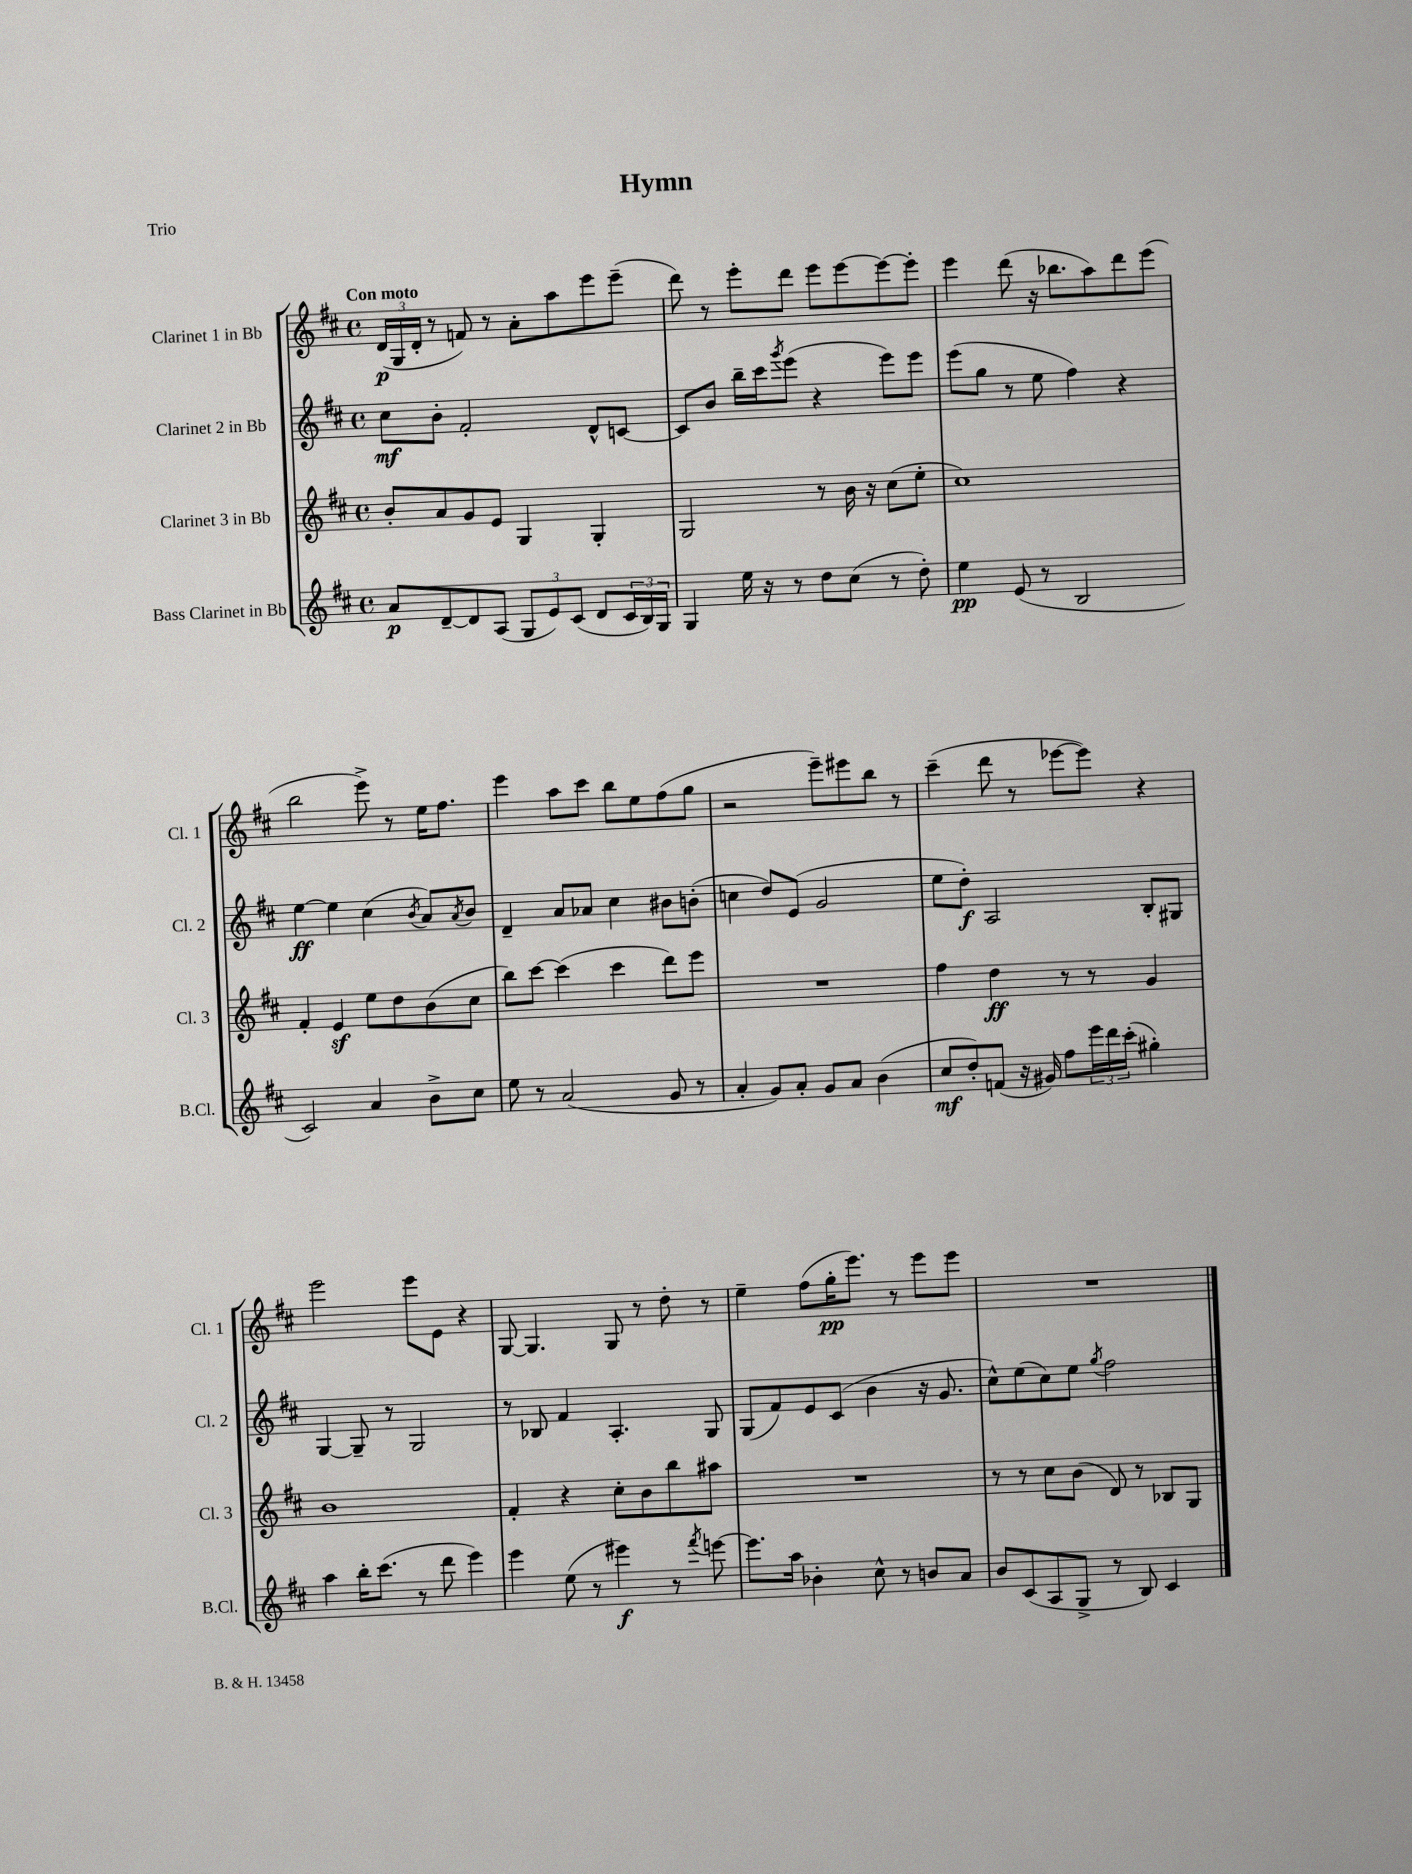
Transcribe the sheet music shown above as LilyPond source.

\header { title = "Hymn" piece = "Trio" }
<<
\new StaffGroup <<
\new Staff = "s0" \with { instrumentName = "Clarinet 1 in Bb" shortInstrumentName = "Cl. 1" } {
    \clef treble \key d \major \defaultTimeSignature \time 4/4 \tempo "Con moto"
    \tuplet 3/2 { d'16\p( g16 d'16-. } r8 f'8) r8 a'8-. a''8 e'''8 e'''8--( |
    d'''8) r8 e'''8-. d'''8 e'''8 e'''8~ e'''8~ e'''8-. |
    e'''4 d'''8( r16 bes''8. a''8) d'''8 e'''8( |
    b''2 e'''8->) r8 e''16 fis''8. |
    e'''4 a''8 cis'''8 b''8 e''8 fis''8( g''8 |
    r2 e'''8--) eis'''8 b''8 r8 |
    cis'''4--( d'''8 r8 ees'''8~ ees'''8) r4 |
    e'''2 e'''8 e'8 r4 |
    g8~ g4. g8 r8 d''8-. r8 |
    e''4-- fis''8( g''16-.\pp e'''8.) r8 e'''8 e'''8 |
    R1 \bar "|." |
}
\new Staff = "s1" \with { instrumentName = "Clarinet 2 in Bb" shortInstrumentName = "Cl. 2" } {
    \clef treble \key d \major \defaultTimeSignature \time 4/4
    cis''8\mf b'8-. fis'2-. d'8-^ c'8~ |
    c'8 b'8 b''16-- cis'''16 \acciaccatura { g'''8 } e'''8( r4 e'''8) e'''8 |
    e'''8( g''8 r8 e''8 fis''4) r4 |
    e''4~\ff e''4 cis''4( \acciaccatura { b'8 } a'8) \acciaccatura { a'8 } b'8 |
    d'4-- a'8 aes'8 cis''4 bis'8 b'8-.( |
    c''4 d''8) e'8( g'2 |
    e''8 d''8-.\f) a2 b8-. gis8 |
    g4~ g8-- r8 g2 |
    r8 bes8 fis'4 a4.-. g8 |
    g8( fis'8) e'8 cis'8( b'4 r16 g'8. |
    cis''8-^) e''8( cis''8) e''8 \acciaccatura { g''8 } fis''2 \bar "|." |
}
\new Staff = "s2" \with { instrumentName = "Clarinet 3 in Bb" shortInstrumentName = "Cl. 3" } {
    \clef treble \key d \major \defaultTimeSignature \time 4/4
    b'8-. a'8 g'8 e'8 g4 g4-. |
    g2 r8 b'16 r16 cis''8( e''8-. |
    cis''1) |
    fis'4-. e'4\sf e''8 d''8 b'8( cis''8 |
    b''8) cis'''8~ cis'''4( cis'''4 d'''8) e'''8 |
    R1 |
    fis''4 d''4\ff r8 r8 g'4 |
    b'1 |
    fis'4-. r4 cis''8-. b'8 b''8 ais''8 |
    R1 |
    r8 r8 cis''8 b'8( d'8) r8 bes8 g8 \bar "|." |
}
\new Staff = "s3" \with { instrumentName = "Bass Clarinet in Bb" shortInstrumentName = "B.Cl." } {
    \clef treble \key d \major \defaultTimeSignature \time 4/4
    a'8\p d'8~-- d'8 a8( \tuplet 3/2 { g8 e'8) cis'8( } d'8 \tuplet 3/2 { cis'16 b16) g16 } |
    g4 e''16 r16 r8 d''8 cis''8( r8 d''8-.) |
    e''4\pp e'8( r8 b2 |
    cis'2) a'4 b'8-> cis''8 |
    e''8 r8 a'2( g'8 r8 |
    a'4-. g'8) a'8-. g'8 a'8 b'4( |
    cis''8\mf d''8-.) f'8( r16 gis'16) fis''8 \tuplet 3/2 { e'''16 d'''16 cis'''16-.( } gis''4-.) |
    a''4 b''16-. cis'''8.( r8 d'''8 e'''4) |
    e'''4 e''8( r8 eis'''4\f) r8 \acciaccatura { fis'''8 } e'''8~ |
    e'''8. a''16 bes'4-. cis''8-^ r8 b'8 a'8 |
    b'8 cis'8( a8 g8-> r8 b8) cis'4 \bar "|." |
}
>>
>>
\layout { \context { \Score \remove "Bar_number_engraver" } }
